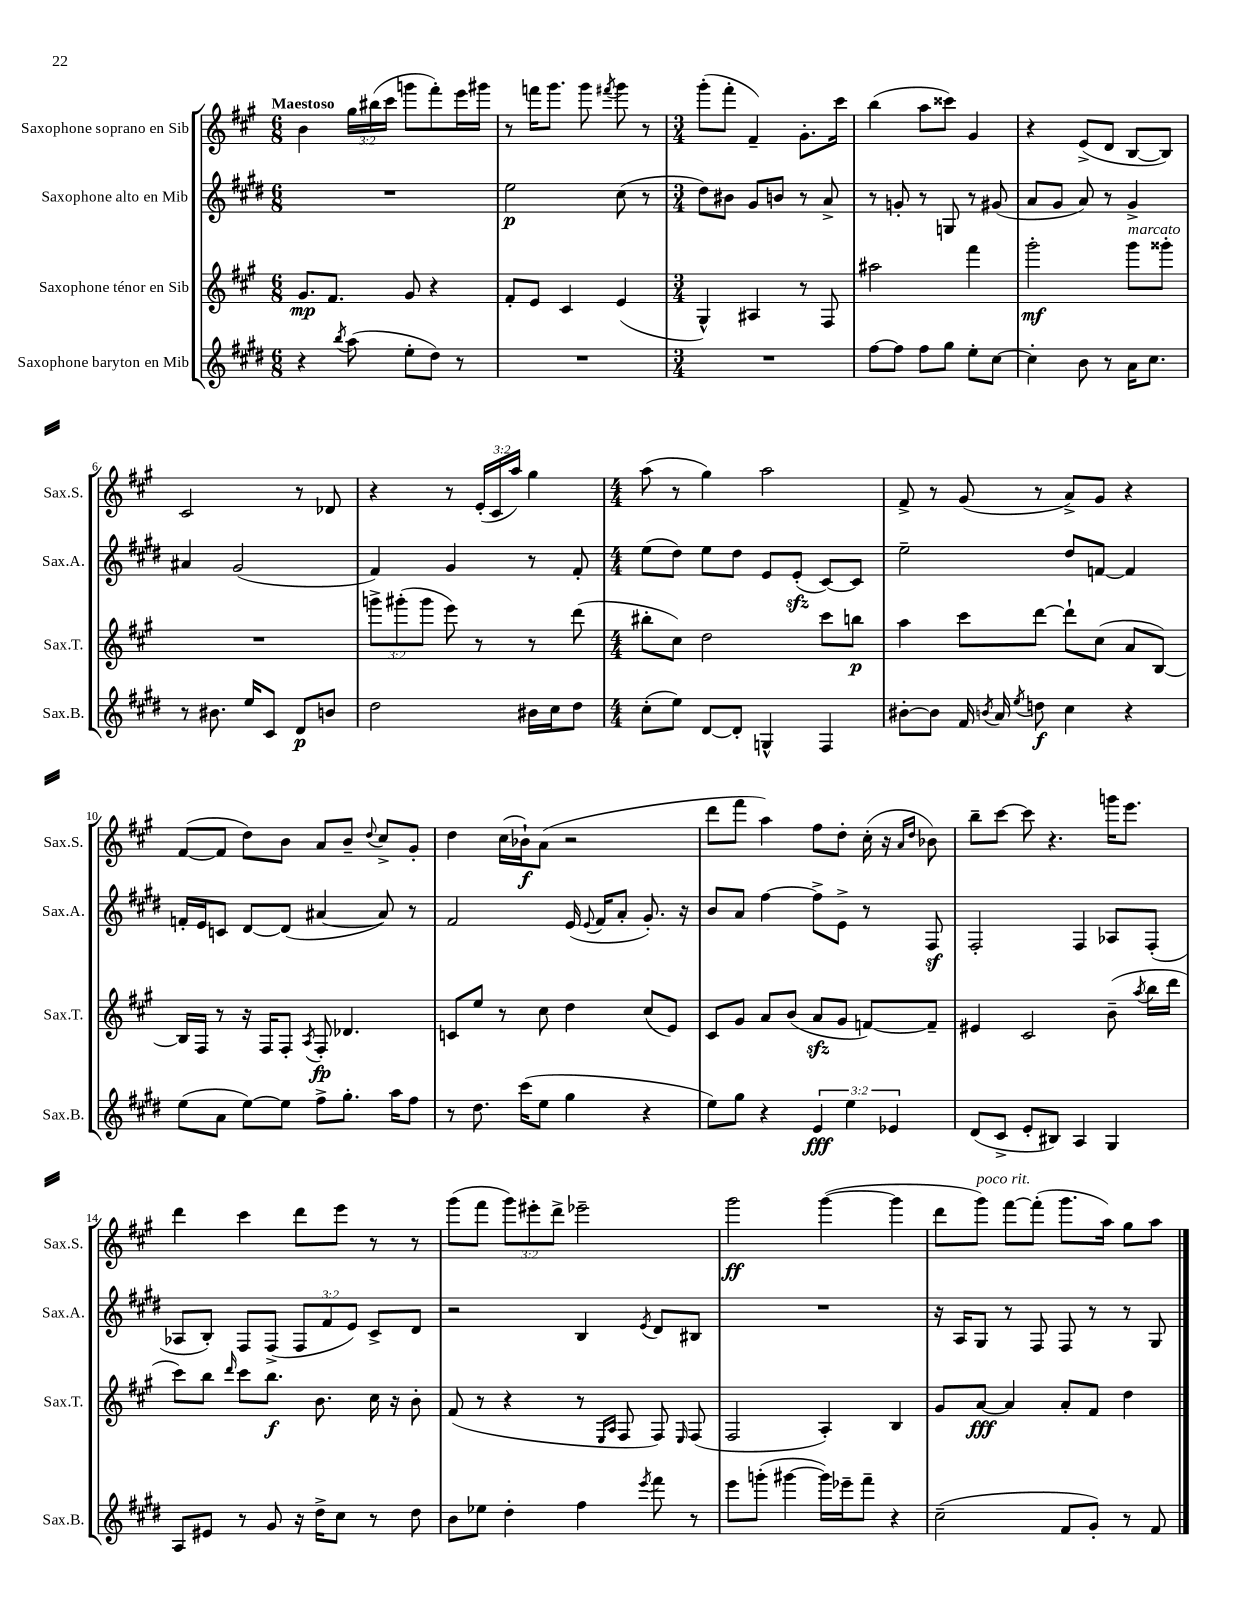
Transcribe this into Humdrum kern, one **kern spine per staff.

**kern	**kern	**kern	**kern
*staff4	*staff3	*staff2	*staff1
*clefG2	*clefG2	*clefG2	*clefG2
*k[f#c#g#d#]	*k[f#c#g#]	*k[f#c#g#d#]	*k[f#c#g#]
*M6/8	*M6/8	*M6/8	*M6/8
4r	8.g#	2.r	4b
.	8.f#	.	.
8qbb	.	.	.
(8aa	.	.	24gg#
.	.	.	(24bb#
.	.	.	24ccc#
8ee'	8g#	.	8ggg
8dd#)	4r	.	8fff#')
8r	.	.	16eee
.	.	.	16ggg#
=	=	=	=
2.r	8f#'	2ee	8r
.	8e	.	16fff
.	.	.	8.ggg#
.	4c#	.	.
.	.	.	8ggg#
.	.	.	8qfff#
.	(4e	(8cc#	8ggg#
.	.	8r	8r
=	=	=	=
*M3/4	*M3/4	*M3/4	*M3/4
2.r	4G#^^)	8dd#)	(8ggg#'
.	.	8b#	8fff#'
.	4A#	8g#	4f#~)
.	.	8b	.
.	8r	8r	8.g#'
.	8F#	8a^	.
.	.	.	16ccc#
=	=	=	=
[8ff#	2aa#	8r	(4bb
8ff#]	.	8g'	.
8ff#	.	8r	8aa
8gg#	.	8G	8ccc##)
8ee'	4fff#	8r	4g#
[8cc#	.	(8g#	.
=	=	=	=
4cc#']	2ggg#'	8a	4r
.	.	8g#	.
8b	.	8a)	(8e^
8r	.	8r	8d
16a	8ggg#	4g#^	[8B
8.cc#	.	.	.
.	8ggg##'	.	8B])
=	=	=	=
8r	2.r	4a#	2c#
8.b#	.	.	.
.	.	(2g#	.
16ee	.	.	.
8c#	.	.	.
8d#	.	.	8r
8b	.	.	8d-
=	=	=	=
2dd#	12ggg^	4f#)	4r
.	(12ggg#'	.	.
.	12ggg#	.	.
.	8eee)	4g#	8r
.	8r	.	(24e'
.	.	.	24c#
.	.	.	24aa)
16b#	8r	8r	4gg#
16cc#	.	.	.
8dd#	(8ddd	8f#'	.
=	=	=	=
*M4/4	*M4/4	*M4/4	*M4/4
(8cc#'	8bb#'	(8ee	(8aa
8ee)	8cc#)	8dd#)	8r
[8d#	2dd	8ee	4gg#)
8d#']	.	8dd#	.
4G^^	.	8e	2aa
.	.	(8e'	.
4F#	8ccc#	[8c#)	.
.	8bb	8c#]	.
=	=	=	=
[8b#'	4aa	2ee~	8f#^
8b#]	.	.	8r
16f#	8ccc#	.	(8g#
8qb	.	.	.
16a	.	.	.
8qee	.	.	.
8dd	[8ddd	.	8r
4cc#	8ddd`]	8dd#	8a^)
.	(8cc#	[8f	8g#
4r	8a	4f]	4r
.	[8B)	.	.
=	=	=	=
(8ee	16B]	16f'	([8f#
.	16F#	16e	.
8a	8r	8c	8f#]
[8ee)	16r	[8d#	8dd)
.	16F#	.	.
8ee]	8F#'	(8d#]	8b
.	8qA	.	.
8ff#^	8F#'	[4a#	8a
8.gg#'	4.d-	.	8b~
.	.	.	8qqdd
.	.	8a#])	8cc#^
16aa	.	.	.
8ff#	.	8r	8g#'
=	=	=	=
8r	8c	2f#	4dd
8.dd#	8ee	.	.
.	8r	.	(16cc#
(16ccc#	.	.	16b-`)
8ee	8cc#	.	(8a
4gg#	4dd	(16e	2r
.	.	8qqe	.
.	.	16f#	.
.	.	8a'	.
4r	(8cc#	8.g#')	.
.	8e)	.	.
.	.	16r	.
=	=	=	=
8ee)	8c#	8b	8ddd
8gg#	8g#	8a	8fff#
4r	8a	[4ff#	4aa)
.	(8b	.	.
6e	8a	8ff#^]	8ff#
.	8g#	8e^	8dd'
6ee	.	.	.
.	[8f)	8r	(16cc#'
.	.	.	16r
6e-	.	.	.
.	.	.	16qqa
.	.	.	16qqdd
.	8f~]	8F#	8b-)
=	=	=	=
(8d#	4e#	2F#'	8bb~
8c#^	.	.	[8ccc#
8e'	2c#	.	8ccc#]
8B#)	.	.	4.r
4A	.	4F#	.
4G#	(8b~	8A-	16ggg
.	.	.	8.eee
.	8qaa	.	.
.	16bb	(8F#'	.
.	16ddd	.	.
=	=	=	=
8A	8ccc#)	8A-	4ddd
8e#	8bb	8B')	.
.	16qqddd	.	.
8r	8ccc#	8F#	4ccc#
8g#	8.bb	(8F#^	.
16r	.	12F#	8ddd
16dd#^	8.b	.	.
.	.	12f#	.
8cc#	.	.	8eee
.	.	12e)	.
8r	16cc#	8c#^	8r
.	16r	.	.
8dd#	8b'	8d#	8r
=	=	=	=
8b	(8f#	2r	(8ggg#
8ee-	8r	.	8fff#
4dd#'	4r	.	12ggg#)
.	.	.	12eee#'
.	.	.	12ddd^
4ff#	8r	4B	2eee-~
.	16qqE	.	.
.	16qqA	.	.
.	8F#	.	.
8qeee	.	8qe	.
8fff#	8F#)	8d#	.
.	16qqE	.	.
8r	(8F#	8B#	.
=	=	=	=
8eee	2F#	1r	2ggg#
(8ggg'	.	.	.
[4ggg#	.	.	.
16ggg#])	4A')	.	([4ggg#
16eee-~	.	.	.
8fff#~	.	.	.
4r	4B	.	4ggg#]
=	=	=	=
(2cc#~	8g#	16r	8ddd
.	.	16A	.
.	[8a	8G#	8ggg#)
.	4a]	8r	[8fff#
.	.	8F#	(8fff#']
8f#	8a'	8F#	8.ggg#
8g#')	8f#	8r	.
.	.	.	16aa)
8r	4dd	8r	8gg#
8f#	.	8G#	8aa
==	==	==	==
*-	*-	*-	*-
